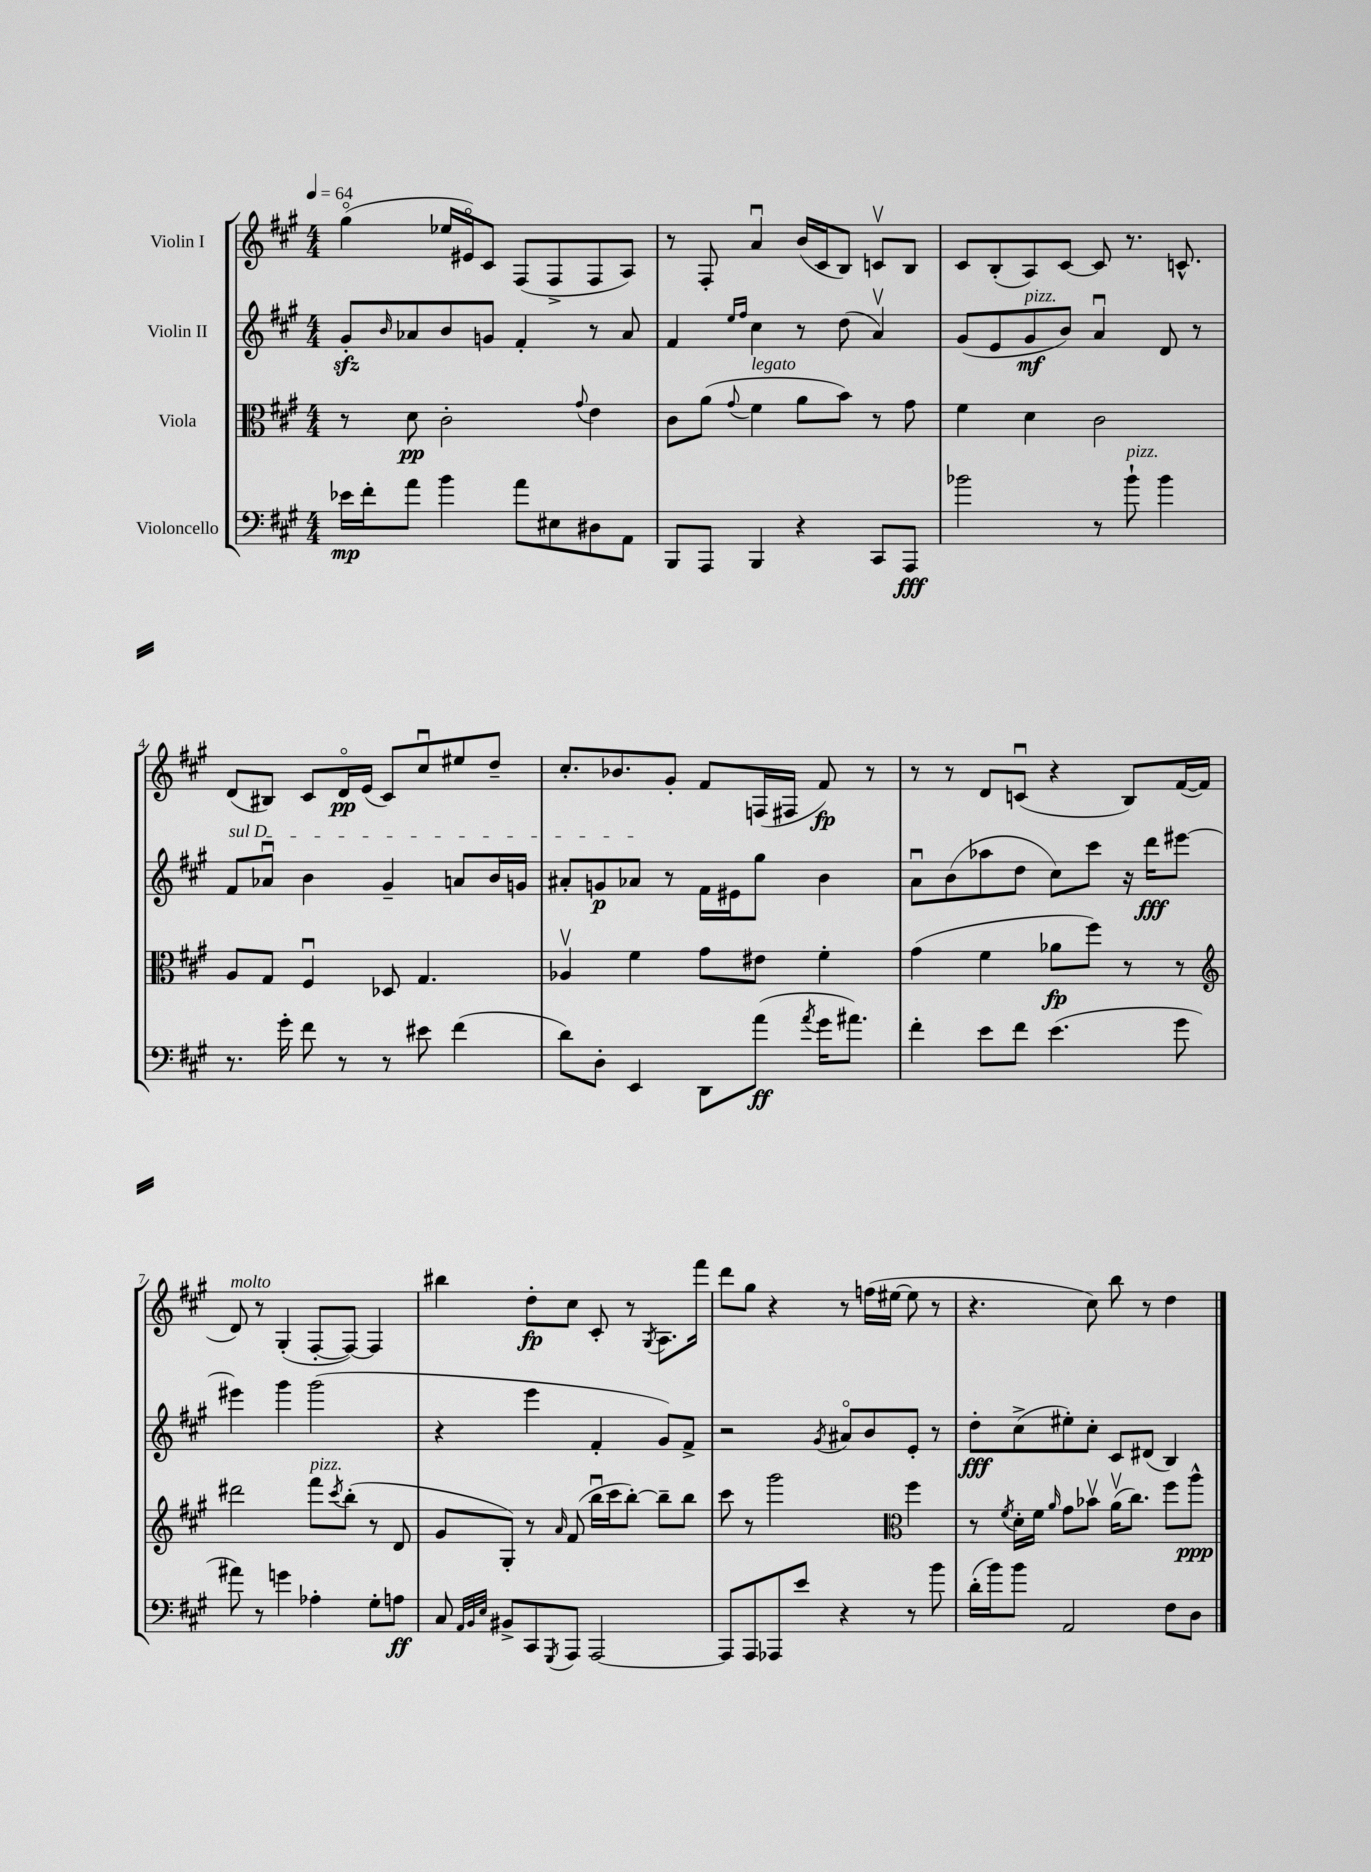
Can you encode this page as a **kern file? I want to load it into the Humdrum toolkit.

**kern	**kern	**kern	**kern
*staff4	*staff3	*staff2	*staff1
*clefF4	*clefC3	*clefG2	*clefG2
*k[f#c#g#]	*k[f#c#g#]	*k[f#c#g#]	*k[f#c#g#]
*M4/4	*M4/4	*M4/4	*M4/4
*MM64	*MM64	*MM64	*MM64
16e-\LL	8r	8g#'/L	(4gg#o\
16f#'\J	.	.	.
.	.	16qqb/	.
8a\J	8d\	8a-/	.
4b\	2c#'\	8b/	16ee-/LL
.	.	.	16e#o/J)
.	.	8g/J	8c#/J
8a\L	.	4f#'/	(8F#/L
8E#\	.	.	8F#^/
.	8qqg#/	.	.
8D#\	4e\	8r	8F#/
8AA\J	.	8a-/	8A/J)
=	=	=	=
8BBB/L	8c#\L	4f#/	8r
8AAA/J	(8a\J	.	8F#'/
.	.	16qqee/LL	.
.	8qqg#/	16qqff#/JJ	.
4BBB/	4f#\	4cc#\	4au/
4r	8a\L	8r	(16b/LL
.	.	.	16c#/J
.	8b\J)	(8dd\	8B/J)
8CC#/L	8r	4av/)	8cv/L
8AAA/J	8g#\	.	8B/J
=	=	=	=
2b-\	4f#\	(8g#/L	8c#/L
.	.	8e/	(8B'/
.	4d\	8g#/	8A/)
.	.	8b/J)	[8c#/J
8r	2c#\	4au/	8c#/]
8b-`\	.	.	8.r
4b-\	.	8d/	.
.	.	.	8.c^^/
.	.	8r	.
=	=	=	=
8.r	8A/L	8f#/L	(8d/L
.	8G#/J	8a-u/J	8B#/J)
16g#'\	.	.	.
8f#\	4F#u/	4b\	8c#/L
8r	.	.	16do/L
.	.	.	(16e/JJ
8r	8D-/	4g#~/	8c#/L)
8e#\	4.G#/	.	8cc#u/
(4f#\	.	8a/L	8ee#/
.	.	16b/L	8dd~/J
.	.	16g/JJ	.
=	=	=	=
8d\L)	4A-v/	8a#'/L	8.cc#'/L
8D'\J	.	8g/	.
.	.	.	8.b-/
4EE/	4f#\	8a-/J	.
.	.	8r	8g#'/J
8DD\L	8g#\L	16f#\LL	8f#/L
.	.	16e#\J	.
(8a\J	8e#\J	8gg#\J	(16F/L
.	.	.	16F#/JJ
8qa/	.	.	.
16g#\LK	4f#'\	4b\	8f#/)
8.a#\J)	.	.	.
.	.	.	8r
=	=	=	=
4f#'\	(4g#\	8au\L	8r
.	.	(8b\	8r
8e\L	4f#\	8aa-\	8d/L
8f#\J	.	8dd\J	(8cu/J
(4.e\	8a-\L	8cc#\L)	4r
.	8ff#\J)	8ccc#\J	.
.	8r	16r	8B/L)
.	.	16ddd\LK	.
8g#\	8r	[8eee#\J	([16f#/L
.	.	.	16f#/]JJ
=	=	=	=
*	*clefG2	*	*
8a#\)	2ddd#\	4eee#\]	8d/)
8r	.	.	8r
4g\	.	4ggg#\	(4G#'/
4A-'\	8fff#\L	(2ggg#\	[8F#'/L
.	8qccc#/	.	.
.	(8bb'\J	.	8F#/_J)
8G#'\L	8r	.	4F#/]
8A\J	8d/	.	.
=	=	=	=
8C#/	8g#/L	4r	4bb#\
32qqAA/LLL	.	.	.
32qqBB/	.	.	.
32qqE/JJJ	.	.	.
8BB#^/L	8G#'/J)	.	.
8CC#/	8r	4eee\	8dd'\L
8qGGG#/	16qqa/	.	.
8AAA/J	(8f#/	.	8cc#\J
[2AAA/	16bbu\LL	4f#'/	8c#'/
.	16ccc#\J	.	.
.	[8bb'\J)	.	8r
.	.	.	8qG#/
.	8bb~\]L	8g#/L)	8.A\L
.	8bb\J	8f#^/J	.
.	.	.	16fff#\Jk
=	=	=	=
8AAA/]L	8ccc#\	2r	8ddd\L
8AAA/	8r	.	8gg#\J
8AAA-/	2ggg#\	.	4r
8e/J	.	.	.
.	.	8qg#/	.
4r	.	8a#o/L	8r
.	.	8b/	(16ff\LL
.	.	.	[16ee#\JJ
*	*clefC3	*	*
8r	4ff#\	8e'/J	8ee#\]
8b\	.	8r	8r
=	=	=	=
(16d'\LL	8r	8dd'\L	4.r
16b\J)	.	.	.
.	8qf#/	.	.
8b\J	16d'\LL	(8cc#^\	.
.	16f#\JJ	.	.
.	16qqa/	.	.
2AA/	8g#\L	8ee#'\)	.
.	8b-v\J	8cc#'\J	8cc#\)
.	(16av\LK	8c#/L	8bb\
.	8.cc#\J)	.	.
.	.	(8d#/J	8r
8F#\L	8ff#\L	4B/)	4dd\
8D\J	8aa^^\J	.	.
==	==	==	==
*-	*-	*-	*-
